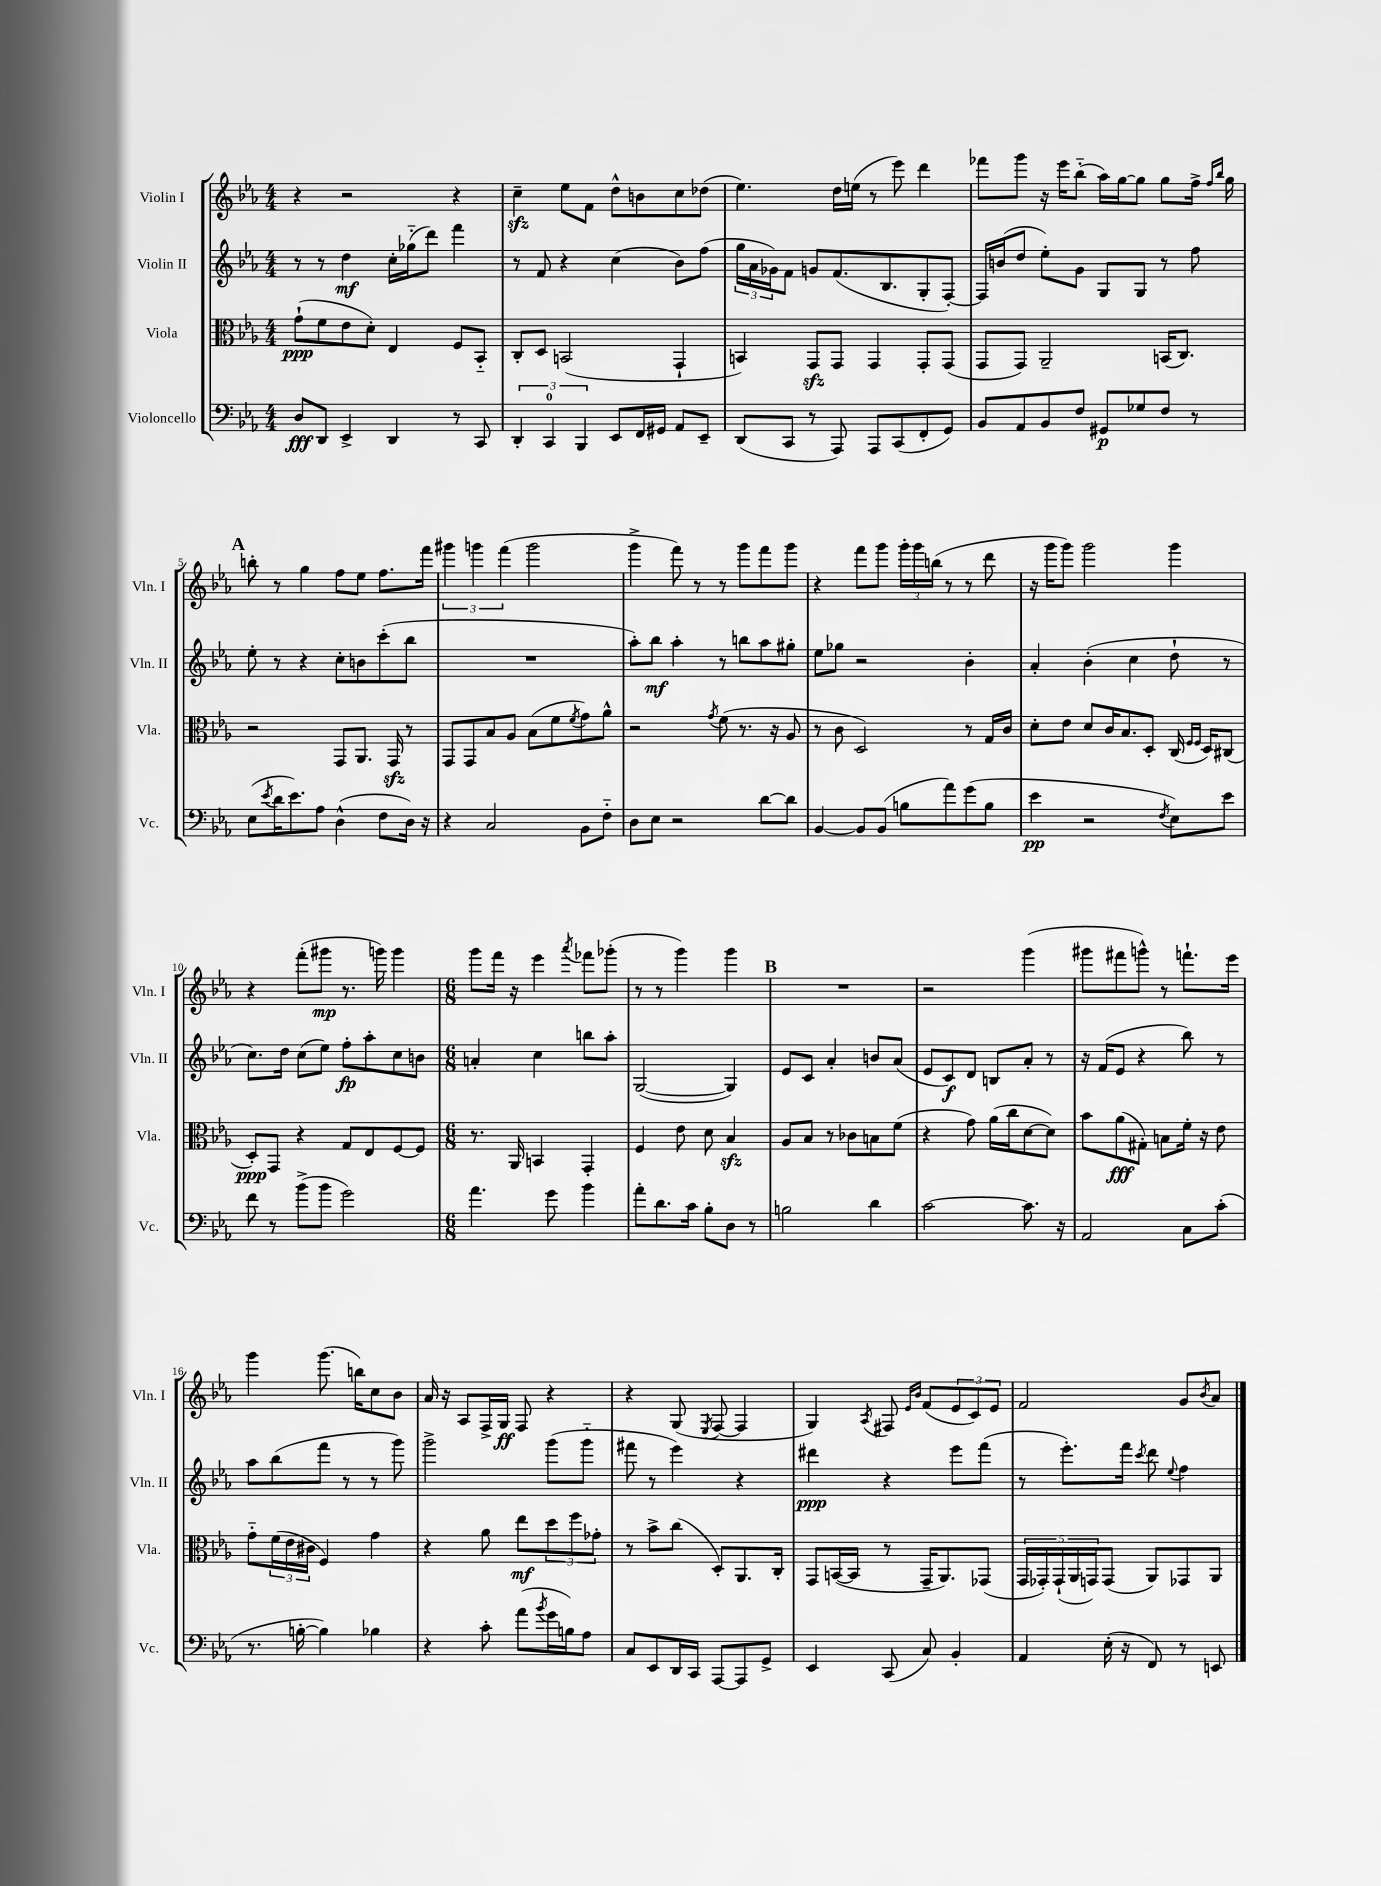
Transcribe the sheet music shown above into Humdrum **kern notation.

**kern	**dynam	**kern	**dynam	**kern	**dynam	**kern	**dynam
*part4	*part4	*part3	*part3	*part2	*part2	*part1	*part1
*staff4	*staff4	*staff3	*staff3	*staff2	*staff2	*staff1	*staff1
*I"Violoncello	*	*I"Viola	*	*I"Violin II	*	*I"Violin I	*
*I'Vc.	*	*I'Vla.	*	*I'Vln. II	*	*I'Vln. I	*
*clefF4	*	*clefC3	*	*clefG2	*	*clefG2	*
*k[b-e-a-]	*	*k[b-e-a-]	*	*k[b-e-a-]	*	*k[b-e-a-]	*
*M4/4	*	*M4/4	*	*M4/4	*	*M4/4	*
=1	=1	=1	=1	=1	=1	=1	=1
8D/L	fff	(8g`\L	ppp	8r	.	4r	.
8DD/J	.	8f\	.	8r	.	.	.
4EE-^/	.	8e-\	.	4dd\	mf	2r	.
.	.	8d'\J)	.	.	.	.	.
4DD/	.	4E-/	.	16cc'\LL	.	.	.
.	.	.	.	(16gg-X\J	.	.	.
.	.	.	.	8ddd\J)	.	.	.
8r	.	8F/L	.	4fff\	.	4r	.
8CC/	.	8BB-/J	.	.	.	.	.
=2	=2	=2	=2	=2	=2	=2	=2
6DD'/	.	8C'/L	.	8r	.	4cczz~\	.
.	.	8D/J	.	8f/	.	.	.
6CC/	.	.	.	.	.	.	.
.	.	(2BBn/	.	4r	.	8ee-\L	.
6BBB-/	.	.	.	.	.	.	.
.	.	.	.	.	.	8f\J	.
8EE-/L	.	.	.	(4cc\	.	8dd^^\L	.
16FF/L	.	.	.	.	.	8bn\	.
16GG#X/JJ	.	.	.	.	.	.	.
8AA-/L	.	4GG`/	.	8b-\L)	.	8cc\	.
8EE-~/J	.	.	.	(8ff\J	.	(8dd-X\J	.
=3	=3	=3	=3	=3	=3	=3	=3
(8DD/L	.	4BBn/)	.	24gg\LL	.	4.ee-\)	.
.	.	.	.	24a-\	.	.	.
.	.	.	.	24g-X\J)	.	.	.
8CC/J	.	.	.	8f\J	.	.	.
8r	.	8GGzz/L	.	8gn/L	.	.	.
8AAA-/)	.	8GG/J	.	(8.f/	.	16dd\LL	.
.	.	.	.	.	.	(16een\JJ	.
8AAA-/L	.	4GG/	.	.	.	8r	.
.	.	.	.	8.B-/	.	.	.
(8CC/	.	.	.	.	.	8eee-\)	.
8FF'/	.	8GG'/L	.	8G'/	.	4ddd\	.
8GG/J)	.	(8GG/J	.	[8F'/J)	.	.	.
=4	=4	=4	=4	=4	=4	=4	=4
8BB-/L	.	8GG/L	.	16F/LL]	.	8fff-X\L	.
.	.	.	.	(16bn/J	.	.	.
8AA-/	.	8GG/J)	.	8dd/J	.	8ggg\J	.
8BB-/	.	2AA-~/	.	8ee-'\L)	.	16r	.
.	.	.	.	.	.	16eee-\KL	.
8F/J	.	.	.	8g\J	.	(8bb-\J	.
8GG#X/L	p	.	.	8G/L	.	16aa-\LL)	.
.	.	.	.	.	.	[16gg\J	.
8G-X/	.	.	.	8G/J	.	8gg\J]	.
8F/J	.	(16BBn/KL	.	8r	.	8gg\L	.
.	.	8.C/J)	.	.	.	.	.
8r	.	.	.	8ff\	.	16ff^\Jk	.
.	.	.	.	.	.	16qqff/LL	.
.	.	.	.	.	.	16qqbb-/JJ	.
.	.	.	.	.	.	16gg\	.
!!LO:LB:g=z
!!LO:REH:place=s1:t=A
=5	=5	=5	=5	=5	=5	=5	=5
(8E-\L	.	2r	.	8ee-'\	.	8bbn'\	.
8qe-/	.	.	.	.	.	.	.
16d\K	.	.	.	8r	.	8r	.
8.e-\)	.	.	.	.	.	.	.
.	.	.	.	4r	.	4gg\	.
8A-\J	.	.	.	.	.	.	.
(4D^^\	.	8GG/L	.	8cc'\L	.	8ff\L	.
.	.	8.AA-/J	.	8bn\	.	8ee-\J	.
8F\L	.	.	.	(8ccc'\	.	8.ff\L	.
.	.	16GGzz/	.	.	.	.	.
16D\Jk)	.	8r	.	8bb-\J	.	.	.
16r	.	.	.	.	.	16fff\Jk	.
=6	=6	=6	=6	=6	=6	=6	=6
4r	.	8GG/L	.	1r	.	6ggg#X\	.
.	.	8GG/	.	.	.	.	.
.	.	.	.	.	.	6gggn\	.
2C/	.	8B-/	.	.	.	.	.
.	.	.	.	.	.	(6fff\	.
.	.	8A-/J	.	.	.	.	.
.	.	(8B-\L	.	.	.	2ggg\	.
.	.	8f\	.	.	.	.	.
.	.	8qf/	.	.	.	.	.
8BB-\L	.	8g\)	.	.	.	.	.
8F\J	.	8a-^^\J	.	.	.	.	.
=7	=7	=7	=7	=7	=7	=7	=7
8D\L	.	2r	.	8aa-'\L)	.	4ggg^\	.
8E-\J	.	.	.	8bb-\J	mf	.	.
2r	.	.	.	4aa-'\	.	8fff\)	.
.	.	.	.	.	.	8r	.
.	.	8qg/	.	.	.	.	.
.	.	(8f\	.	8r	.	8r	.
.	.	8.r	.	8bbn\L	.	8ggg\L	.
[8d\L	.	.	.	8aa-\	.	8fff\	.
.	.	16r	.	.	.	.	.
8d\J]	.	8A-/	.	8gg#X'\J	.	8ggg\J	.
=8	=8	=8	=8	=8	=8	=8	=8
[4BB-/	.	8r	.	8ee-\L	.	4r	.
.	.	8c\	.	8gg-X\J	.	.	.
8BB-/L]	.	2D/)	.	2r	.	8fff\L	.
(8BB-/J	.	.	.	.	.	8ggg\J	.
8Bn\L	.	.	.	.	.	24ggg'\LL	.
.	.	.	.	.	.	24ggg\	.
.	.	.	.	.	.	(24bbn\JJ	.
8a-\)	.	.	.	.	.	8r	.
(8g\	.	8r	.	4b-'\	.	8r	.
8B\J	.	16G/LL	.	.	.	8ddd\	.
.	.	16c/JJ	.	.	.	.	.
=9	=9	=9	=9	=9	=9	=9	=9
4e-\	pp	8d'\L	.	4a-'/	.	16r	.
.	.	.	.	.	.	16ggg\KL	.
.	.	8e-\J	.	.	.	8ggg\J)	.
2r	.	8d/L	.	(4b-'\	.	2ggg\	.
.	.	16c/K	.	.	.	.	.
.	.	8.B-/	.	.	.	.	.
.	.	.	.	4cc\	.	.	.
.	.	8D'/J	.	.	.	.	.
8qF/	.	.	.	.	.	.	.
8E-\L)	.	(16C/	.	8dd`\	.	4ggg\	.
.	.	16qqF/LL	.	.	.	.	.
.	.	16qqF/JJ	.	.	.	.	.
.	.	16D/KL)	.	.	.	.	.
8e-\J	.	(8C#X/J	.	8r	.	.	.
!!LO:LB:g=z
=10	=10	=10	=10	=10	=10	=10	=10
8f\	.	8D'/L)	ppp	8.cc\L)	.	4r	.
8r	.	8GG/J	.	.	.	.	.
.	.	.	.	16dd\Jk	.	.	.
(8b-^\L	.	4r	.	(8cc\L	.	(8fff'\L	.
8b-\J	.	.	.	8ee-\J)	.	8ggg#X\J	mp
2g\)	.	8G/L	.	8ff'\L	fp	8.r	.
.	.	8E-/	.	8aa-'\	.	.	.
.	.	.	.	.	.	16gggn\)	.
.	.	[8F/	.	8cc\	.	4ggg\	.
.	.	8F/J]	.	8bn\J	.	.	.
=11	=11	=11	=11	=11	=11	=11	=11
*M6/8	*	*M6/8	*	*M6/8	*	*M6/8	*
4.a-\	.	8.r	.	4an'/	.	8ggg\L	.
.	.	.	.	.	.	16fff\Jk	.
.	.	16AA-/	.	.	.	16r	.
.	.	4BBn/	.	4cc\	.	4eee-\	.
8g\	.	.	.	.	.	.	.
.	.	.	.	.	.	8qaaa-/	.
4b-\	.	4GG'/	.	8bbn\L	.	8fff-X\L	.
.	.	.	.	8aa-'\J	.	(8ggg-X'\J	.
=12	=12	=12	=12	=12	=12	=12	=12
8a-'\L	.	4F/	.	([2G/	.	8r	.
8.d\	.	.	.	.	.	8r	.
.	.	8e-\	.	.	.	4ggg\)	.
16c\Jk	.	.	.	.	.	.	.
8B-'\L	.	8d\	.	.	.	.	.
8D\J	.	4B-zz/	.	4G/])	.	4ggg\	.
8r	.	.	.	.	.	.	.
!!LO:REH:place=s1:t=B
=13	=13	=13	=13	=13	=13	=13	=13
2Bn\	.	8A-/L	.	8e-/L	.	2.r	.
.	.	8B-/J	.	8c/J	.	.	.
.	.	8r	.	4a-'/	.	.	.
.	.	8c-X\L	.	.	.	.	.
4d\	.	8Bn\	.	8bn/L	.	.	.
.	.	(8f\J	.	(8a-/J	.	.	.
=14	=14	=14	=14	=14	=14	=14	=14
[2c\	.	4r	.	8e-/L	.	2r	.
.	.	.	.	8c/)	f	.	.
.	.	8g\)	.	8d/J	.	.	.
.	.	(16a-\LL	.	8Bn/L	.	.	.
.	.	16cc\J	.	.	.	.	.
8.c\]	.	[8d\	.	8a-'/J	.	(4ggg\	.
.	.	8d\J])	.	8r	.	.	.
16r	.	.	.	.	.	.	.
=15	=15	=15	=15	=15	=15	=15	=15
2AA-/	.	8b-\L	.	16r	.	8ggg#X\L	.
.	.	.	.	(16f/KL	.	.	.
.	.	(8a-\	fff	8e-/J	.	8fff#X\	.
.	.	8G#X'\J)	.	4r	.	8gggn^^\J)	.
.	.	8Bn\L	.	.	.	8r	.
8C\L	.	16f'\Jk	.	8bb-\)	.	8.fffn`\L	.
.	.	16r	.	.	.	.	.
(8c'\J	.	8e-\	.	8r	.	.	.
.	.	.	.	.	.	16eee-\Jk	.
!!LO:LB:g=z
=16	=16	=16	=16	=16	=16	=16	=16
8.r	.	8g\L	.	8aa-\L	.	4ggg\	.
.	.	(24f\L	.	(8bb-\	.	.	.
.	.	24e-\	.	.	.	.	.
[16Bn'\	.	.	.	.	.	.	.
.	.	24c#X\JJ	.	.	.	.	.
4B\])	.	4F/)	.	8fff\J	.	(8.ggg\	.
.	.	.	.	8r	.	.	.
.	.	.	.	.	.	16bbn\KL)	.
4B-X\	.	4g\	.	8r	.	8cc\	.
.	.	.	.	8ggg\)	.	8b-\J	.
=17	=17	=17	=17	=17	=17	=17	=17
4r	.	4r	.	2ggg^\	.	16a-/	.
.	.	.	.	.	.	16r	.
.	.	.	.	.	.	8A-/L	.
8c'\	.	8a-\	.	.	.	16F^/L	.
.	.	.	.	.	.	16G/JJ	ff
(8a-\L	.	8ee-\L	mf	.	.	8F/	.
8qb-/	.	.	.	.	.	.	.
16g\L	.	12dd\	.	(8ggg\L	.	4r	.
16Bn\J)	.	.	.	.	.	.	.
.	.	12ff\	.	.	.	.	.
8A-\J	.	.	.	8ggg\J	.	.	.
.	.	12g-X'\J	.	.	.	.	.
=18	=18	=18	=18	=18	=18	=18	=18
8C/L	.	8r	.	8fff#X\	.	4r	.
8EE-/	.	8b-^\L	.	8r	.	.	.
16DD/L	.	(8cc\J	.	4eee-\)	.	(8G/	.
16CC/JJ	.	.	.	.	.	.	.
.	.	.	.	.	.	8qE-/	.
[8AAA-/L	.	8D'/L)	.	.	.	[8F/	.
8AAA-/]	.	8.AA-/	.	4r	.	4F/]	.
8GG^/J	.	.	.	.	.	.	.
.	.	16C'/Jk	.	.	.	.	.
=19	=19	=19	=19	=19	=19	=19	=19
4EE-/	.	8GG/L	.	4ddd#X\	ppp	4G/)	.
.	.	([16BBn/L	.	.	.	.	.
.	.	16BB/JJ]	.	.	.	.	.
.	.	.	.	.	.	8qA-/	.
(8CC/	.	8r	.	4r	.	8F#X/	.
.	.	.	.	.	.	16qqe-/LL	.
.	.	.	.	.	.	16qqb-/JJ	.
8C/)	.	16GG~/KL	.	.	.	(8f/L	.
.	.	8.AA-/)	.	.	.	.	.
4BB-'/	.	.	.	8eee-\L	.	12e-/	.
.	.	.	.	.	.	12c/)	.
.	.	(8GG-X/J	.	(8fff\J	.	.	.
.	.	.	.	.	.	12e-/J	.
=20	=20	=20	=20	=20	=20	=20	=20
4AA-/	.	20GG/LL	.	8r	.	2f/	.
.	.	20GG-X'/)	.	.	.	.	.
.	.	(20GG-`/	.	.	.	.	.
.	.	.	.	8.eee-'\L)	.	.	.
.	.	20AA-/	.	.	.	.	.
.	.	20GGn/J)	.	.	.	.	.
(16E-'\	.	(8GG/J	.	.	.	.	.
16r	.	.	.	16fff\Jk	.	.	.
.	.	.	.	8qccc/	.	.	.
8FF/)	.	8AA-/L)	.	8ddd\	.	.	.
.	.	.	.	8qqee-/	.	.	.
8r	.	8GG-X/	.	4ff\	.	8g/L	.
.	.	.	.	.	.	8qb-/	.
8EEn/	.	8AA-/J	.	.	.	8a-/J	.
==	==	==	==	==	==	==	==
*-	*-	*-	*-	*-	*-	*-	*-
